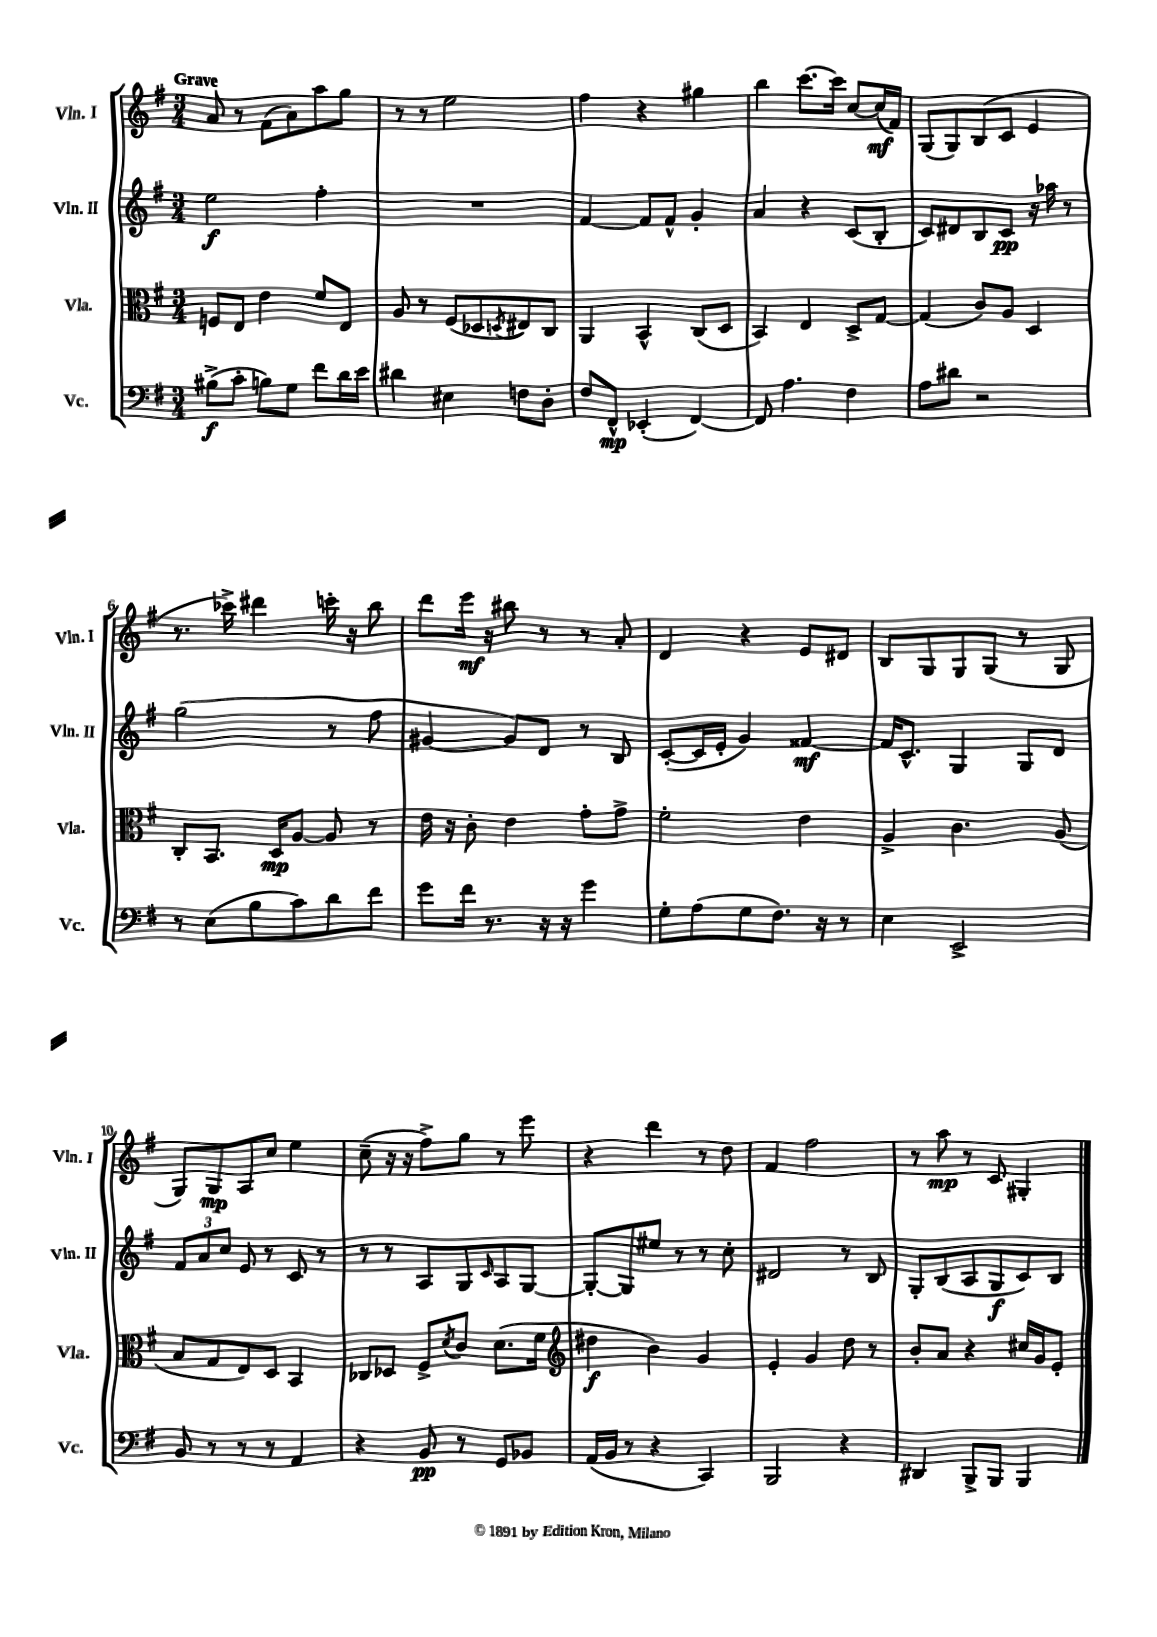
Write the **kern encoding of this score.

**kern	**kern	**kern	**kern
*staff4	*staff3	*staff2	*staff1
*clefF4	*clefC3	*clefG2	*clefG2
*k[f#]	*k[f#]	*k[f#]	*k[f#]
*M3/4	*M3/4	*M3/4	*M3/4
(8B#^	8F	2ee	8a
8c'	8E	.	8r
8B)	4e	.	(8f#
8G	.	.	8a)
8f#	8f#	4ff#'	8aa
16d	8E	.	8gg
16e	.	.	.
=	=	=	=
4d#	8A	2.r	8r
.	8r	.	8r
4E#	(8F#	.	2ee
.	8D-	.	.
.	8qD	.	.
8F	8E#)	.	.
8D'	8C	.	.
=	=	=	=
8F#	4AA	[4f#	4ff#
8FF#^^	.	.	.
(4EE-'	4BB^^	8f#]	4r
.	.	8f#^^	.
[4FF#)	(8C	4g'	4gg#
.	8D	.	.
=	=	=	=
8FF#]	4BB)	4a	4bb
4.A	.	.	.
.	4E	4r	[8.ccc
.	.	.	16ccc]
4F#	8D^	(8c	[8cc
.	[8G	8B'	(16cc]
.	.	.	16f#)
=	=	=	=
8A	(4G]	8c)	(8G
8d#	.	8d#	8G)
2r	8c)	8B	(8B
.	8A	8c	8c
.	4D	16r	4e
.	.	16aa-	.
.	.	8r	.
=	=	=	=
8r	8C'	(2gg	8.r
(8E	8.BB	.	.
.	.	.	16ccc-^)
8B	.	.	4ddd#
.	16D	.	.
8c)	[8A	.	.
8d	8A]	8r	16ccc'
.	.	.	16r
8f#	8r	8ff#	8bb
=	=	=	=
8g	16e	[4g#	8ddd
.	16r	.	.
16f#	8c'	.	16eee
8.r	.	.	16r
.	4e	8g#])	8bb#
16r	.	8d	8r
16r	.	.	.
4g	8g'	8r	8r
.	8g^	8B	8a'
=	=	=	=
8G'	2f#'	([8c'	4d
(8A	.	16c]	.
.	.	16e'	.
8G	.	4g)	4r
8.F#)	.	.	.
.	4e	[4f##	8e
16r	.	.	.
8r	.	.	8d#
=	=	=	=
4E	4A^	16f##]	8B
.	.	8.c^^	.
.	.	.	8G
2EE^	4.c	4G	8G
.	.	.	(8G
.	.	8G	8r
.	(8A	8d	8G
=	=	=	=
8BB	8B	12f#	8G)
.	.	12a	.
8r	8G	.	8G
.	.	12cc	.
8r	8E)	8e	8A
8r	8D	8r	8cc
4AA	4BB	8c	4ee
.	.	8r	.
=	=	=	=
4r	8C-	8r	(8cc~
.	8D-	8r	16r
.	.	.	16r
8BB	8F#^	8A	8ff#^)
.	8qd	.	.
8r	8c	8G	8gg
.	.	16qqc	.
8GG	(8.d	8A	8r
8BB-	.	[8G	8eee
.	16f#	.	.
=	=	=	=
*	*clefG2	*	*
(16AA	4dd#	8G'_	4r
16BB	.	.	.
8r	.	8G]	.
4r	4b)	8ee#	4ddd
.	.	8r	.
4CC)	4g	8r	8r
.	.	8cc'	8dd
=	=	=	=
2BBB	4e'	2d#	4f#
.	4g	.	2ff#
4r	8dd	8r	.
.	8r	8B	.
=	=	=	=
4DD#	8b'	8G'	8r
.	8a	(8B	8aa
8BBB^	4r	8A	8r
8BBB	.	8G	8c
4BBB	16cc#	8c)	4G#'
.	16g	.	.
.	8e'	8B	.
==	==	==	==
*-	*-	*-	*-
